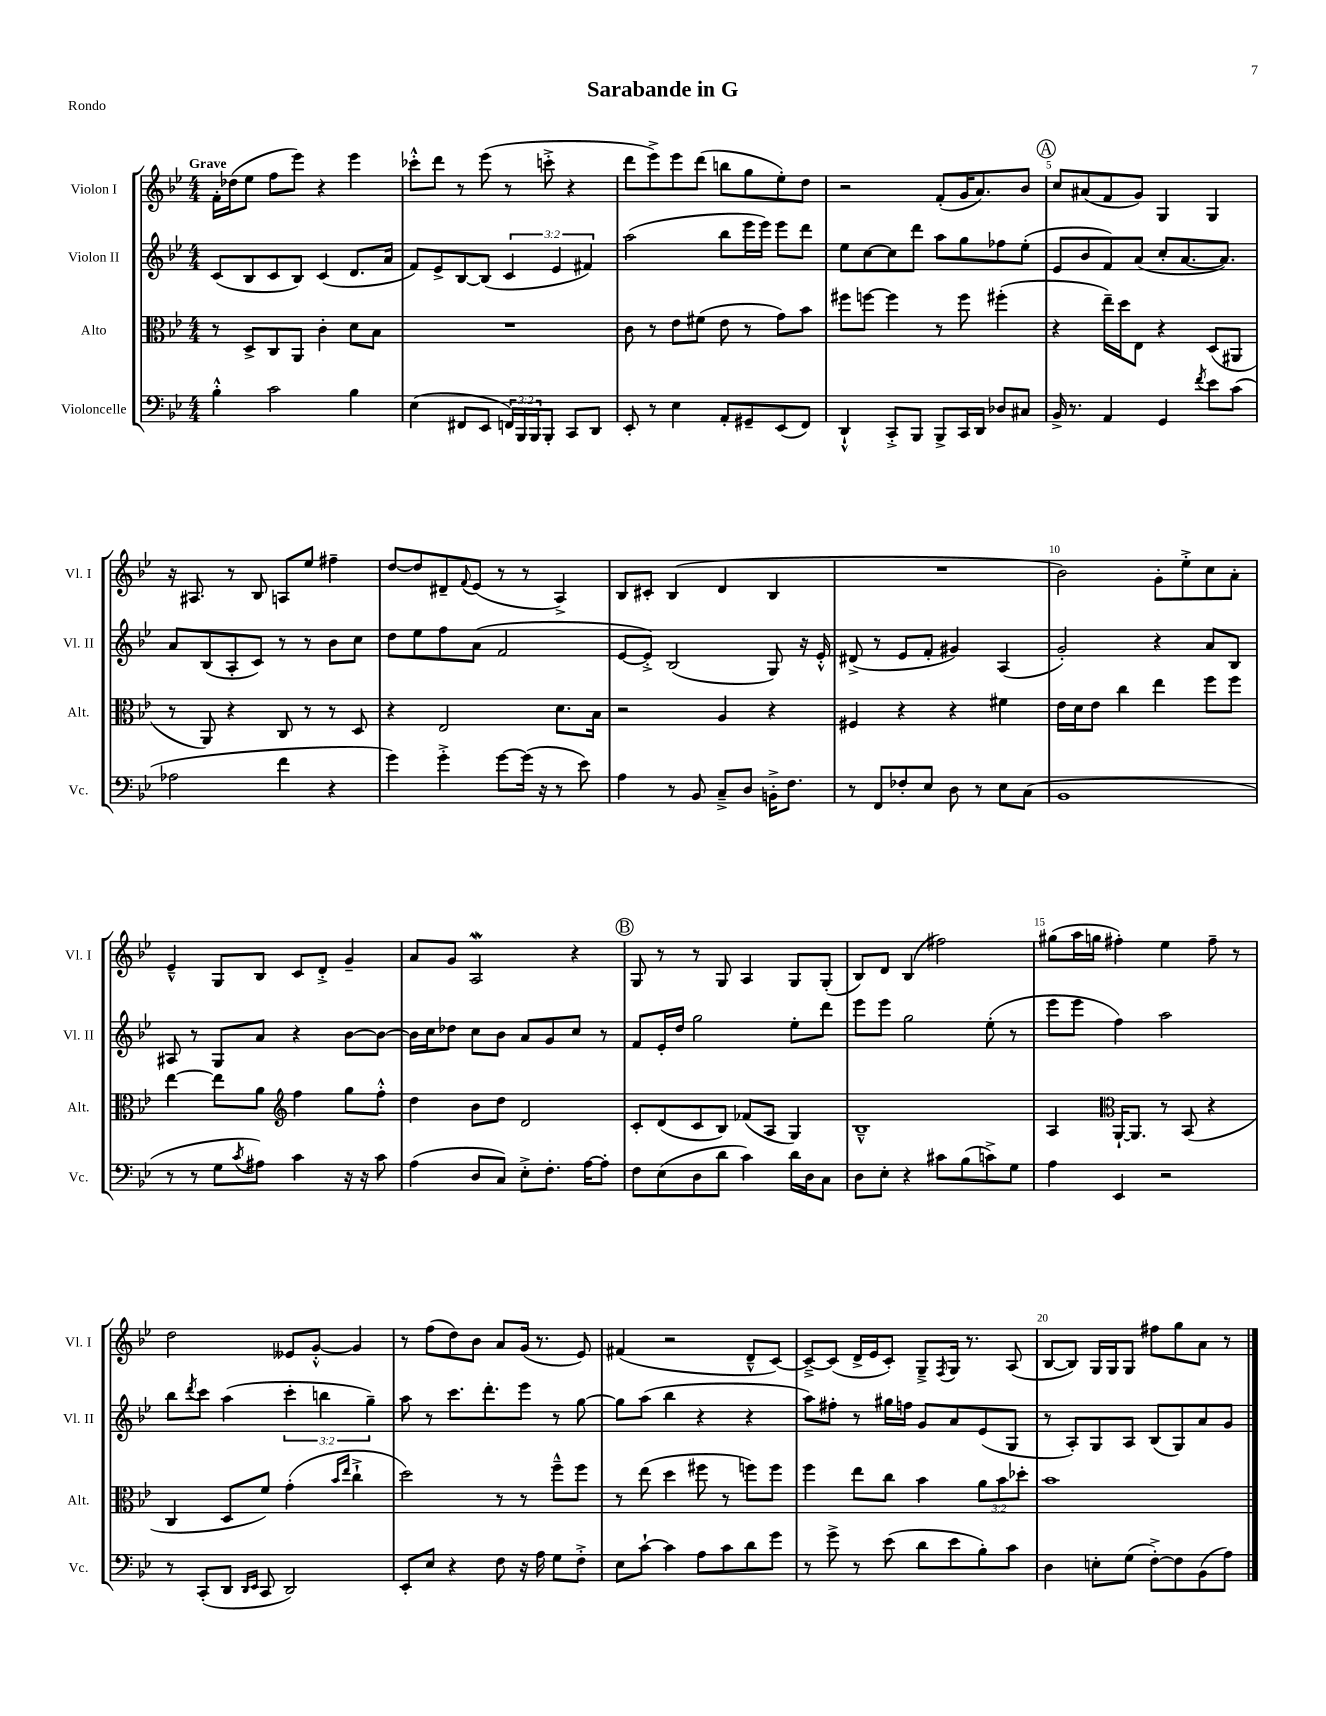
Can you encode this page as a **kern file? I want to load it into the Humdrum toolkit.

**kern	**kern	**kern	**kern
*staff4	*staff3	*staff2	*staff1
*clefF4	*clefC3	*clefG2	*clefG2
*k[b-e-]	*k[b-e-]	*k[b-e-]	*k[b-e-]
*M4/4	*M4/4	*M4/4	*M4/4
4B-'^^	8r	(8c	16f'
.	.	.	(16dd-
.	8D^	8B-	8ee-
2c	8C	8c	8ff
.	8AA	8B-)	8eee-)
.	4c'	(4c	4r
4B-	8d	8.d	4eee-
.	8B-	.	.
.	.	16a	.
=	=	=	=
(4E-	1r	8f)	8ccc-'^^
.	.	8e-^	8ddd
8FF#	.	[8B-	8r
8EE-	.	(8B-]	(8eee-
24FF)	.	6c	8r
24BBB-	.	.	.
24BBB-	.	.	.
8BBB-'	.	.	8ccc'^
.	.	6e-	.
8CC	.	.	4r
.	.	6f#)	.
8DD	.	.	.
=	=	=	=
8EE-'	8c	(2aa	8ddd
8r	8r	.	8eee-^)
4E-	8e-	.	8eee-
.	(8f#	.	(8ddd
8AA'	8e-	8bb-	8bb
8GG#~	8r	16eee-	8gg
.	.	16eee-)	.
(8EE-	8g)	8eee-	8ee-')
8FF)	8b-	8ddd	8dd
=	=	=	=
4DD`^^	8ff#	8ee-	2r
.	[8ff	[8cc	.
8CC'^	4ff]	8cc]	.
8BBB-	.	8ddd	.
8BBB-^	8r	8aa	(8f'
16CC	8ff	8gg	16g
16DD	.	.	8.a)
8D-	(4ff#'	8ff-	.
8C#	.	(8ee-'	8b-
=	=	=	=
16BB-^	4r	8e-	8cc
8.r	.	.	.
.	.	8b-	(8a#
4AA	16ee-~)	8f)	8f
.	16dd	.	.
.	8E-	(8a	8g)
4GG	4r	8cc'	4G
.	.	[8.a	.
8qf	.	.	.
8e-	(8D	.	4G
.	.	8.a])	.
(8c	8AA#	.	.
=	=	=	=
2A-	8r	8a	16r
.	.	.	8.A#
.	8AA)	(8B-	.
.	4r	8A'	8r
.	.	8c)	8B-
4f	8C	8r	8A
.	8r	8r	8ee-
4r	8r	8b-	4ff#~
.	8D	8cc	.
=	=	=	=
4g)	4r	8dd	[8dd
.	.	8ee-	8dd]
4g'^	2E-	8ff	8d#~
.	.	.	8qqf
.	.	(8a	(8e-
[8g	.	2f	8r
(16g]	.	.	8r
16r	.	.	.
8r	8.d	.	4A^)
8e-)	.	.	.
.	16B-	.	.
=	=	=	=
4A	2r	[8e-	8B-
.	.	8e-'^])	8c#'
8r	.	(2B-	(4B-
8BB-	.	.	.
8C~^	4A	.	4d
8D	.	.	.
16BB'^	4r	8G)	4B-
8.F	.	.	.
.	.	16r	.
.	.	16e-'^^	.
=	=	=	=
8r	4F#	(8d#^	1r
8FF	.	8r	.
8F-'	4r	8e-	.
8E-	.	8f'	.
8D	4r	4g#)	.
8r	.	.	.
8E-	4f#	(4A	.
(8C	.	.	.
=	=	=	=
1BB-	16e-	2g')	2b-)
.	16d	.	.
.	8e-	.	.
.	4cc	.	.
.	4ee-	4r	8g'
.	.	.	8ee-'^
.	8ff	8a	8cc
.	8ff	8B-	8a'
=	=	=	=
8r	[4ee-	8A#	4e-~^^
8r	.	8r	.
8G	8ee-]	8G	8G
8qc	.	.	.
8A#)	8a	8a	8B-
*	*clefG2	*	*
4c	4ff	4r	8c
.	.	.	8d'^
16r	8gg	[8b-	4g~
16r	.	.	.
8c	8ff'^^	8b-_	.
=	=	=	=
(4A	4dd	16b-]	8a
.	.	16cc	.
.	.	8dd-	8g
8D	8b-	8cc	2A
8C)	8dd	8b-	.
8E-'^	2d	8a	.
8.F'	.	8g	.
.	.	8cc	4r
[16A	.	.	.
8A']	.	8r	.
=	=	=	=
8F	8c'	8f	8G
(8E-	(8d	16e-'	8r
.	.	16dd	.
8D	8c	2gg	8r
8d	8B-)	.	8G
4c)	(8f-	.	4A
.	8A	.	.
16d	4G)	8ee-'	8G
16D	.	.	.
8C	.	8ddd	(8G'
=	=	=	=
8D	1B-~^^	8eee-	8B-)
8E-'	.	8eee-	8d
4r	.	2gg	(4B-
8c#	.	.	2ff#)
(8B-	.	.	.
8c^)	.	(8ee-'	.
8G	.	8r	.
=	=	=	=
4A	4A	8eee-	(8gg#
.	.	8eee-	16aa
.	.	.	16gg
*	*clefC3	*	*
4EE-	[16AA`	4ff)	4ff#')
.	8.AA]	.	.
2r	8r	2aa	4ee-
.	(8BB-	.	.
.	4r	.	8ff#~
.	.	.	8r
=	=	=	=
8r	4C	8bb-	2dd
.	.	8qddd	.
(8CC'	.	8ccc	.
8DD	8D	(4aa	.
16qqDD	.	.	.
16qqEE-	.	.	.
8CC	8f)	.	.
2DD)	(4g'	6ccc'	8e--
.	.	.	[8g'^^
.	.	6bb	.
.	16qqb-	.	.
.	16qqee-	.	.
.	4cc`^	.	4g]
.	.	6gg~)	.
=	=	=	=
8EE-'	2dd)	8aa	8r
8E-	.	8r	(8ff
4r	.	8.ccc	8dd)
.	.	.	8b-
.	.	8.ddd'	.
8F	8r	.	8a
16r	8r	8eee-	(16g
16A	.	.	8.r
8G	8ff~^^	8r	.
8F'^	8ff	[8gg	8e-)
=	=	=	=
8E-	8r	8gg]	(4f#
[8c`	(8ee-	(8aa	.
4c]	4dd	4bb-	2r
8A	8ff#	4r	.
8c	8r	.	.
8d	8ff)	4r	8d~^^
8g	8ff	.	[8c)
=	=	=	=
8r	4ff	8aa)	8c~^_
8g^	.	8ff#'	(8c]
8r	8ee-	8r	16d^
.	.	.	16e-
(8e-	8cc	16gg#	8c')
.	.	16ff	.
8d	4b-	8g	8G~^
.	.	.	8qF
8e-	.	8a	16G
.	.	.	8.r
8B-')	12a	(8e-	.
.	12b-	.	.
8c	.	8G	(8A
.	12dd-'	.	.
=	=	=	=
4D	1b-	8r	[8B-
.	.	8A')	8B-])
8E'	.	8G	16G
.	.	.	16G
(8G	.	8A	8G
[8F'^)	.	(8B-	8ff#
8F]	.	8G)	8gg
(8BB-	.	8a	8a
8A)	.	8g	8r
==	==	==	==
*-	*-	*-	*-
